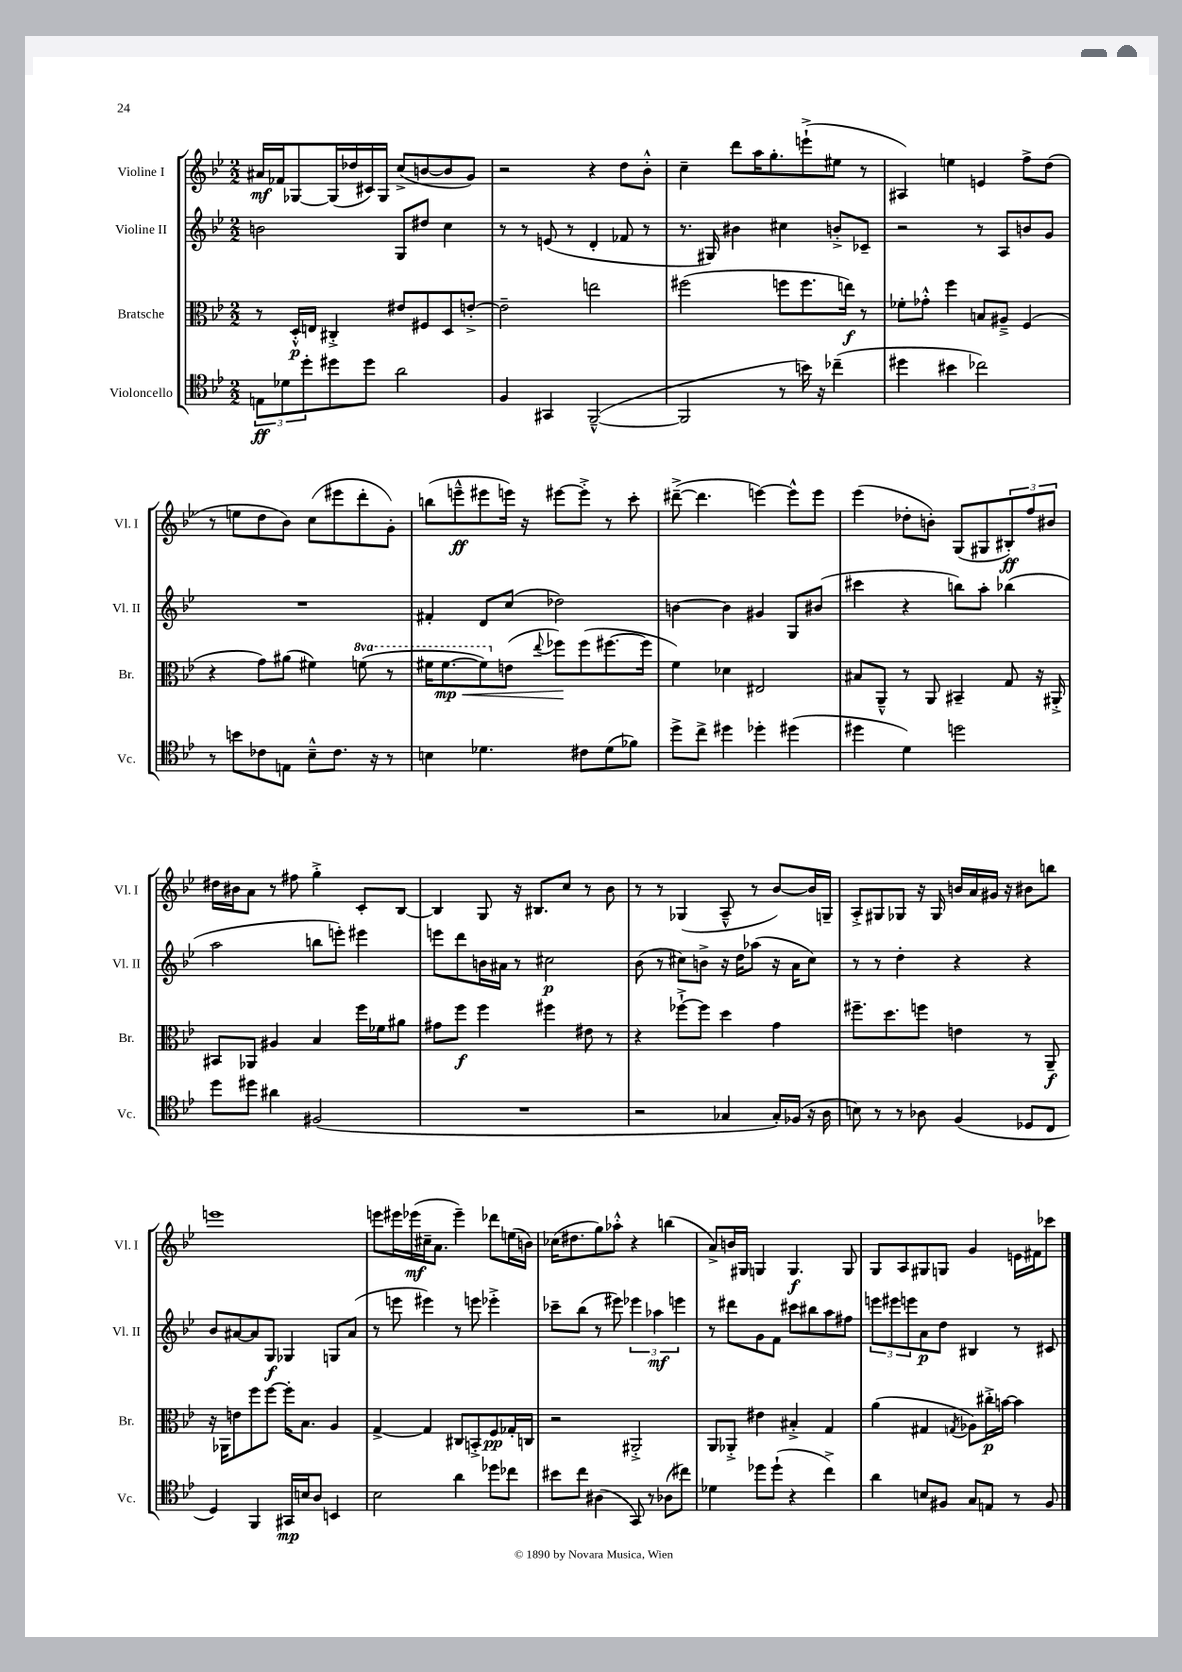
<<
\new StaffGroup <<
\new Staff = "s0" \with { instrumentName = "Violine I" shortInstrumentName = "Vl. I" } {
    \clef treble \key bes \major \numericTimeSignature \time 2/2
    ais'16\mf fes'16 ges8~ ges16( des''16 cis'16) ges16 c''8->( b'8~ b'8 g'8) |
    r2 r4 d''8 bes'8-.-^ |
    c''4-- d'''8 a''16 g''8.-. e'''8-!->( eis''8 r8 |
    ais4) e''4 e'4 f''8-> d''8( |
    r8 e''8 d''8 bes'8) c''8( eis'''8 d'''8-. g'8-.) |
    b''8( e'''8---^\ff eis'''8 e'''16) r16 eis'''8~ eis'''8-.-> r8 c'''8-. |
    dis'''8~--->( dis'''4. e'''4~) e'''8-^ e'''8 |
    ees'''4( des''8-. b'8-.) g8( gis8 \tuplet 3/2 { bis8-.\ff) f''8 bis'8 } |
    dis''16 bis'16 a'8 r8 fis''8 g''4-.-> c'8-. bes8~ |
    bes4 g8 r16 bis8. c''8 r8 bes'8 |
    r8 r8 ges4( a8---^ r8 bes'8~) bes'16 g16-- |
    a8-.-> gis8 ges8 r16 ges16 b'16 a'16 gis'16 r16 bis'8 b''8 |
    e'''1 |
    e'''8 eis'''16 ees'''16\mf( cis''16-- a'8. ees'''4--) des'''8 e''16( b'16) |
    ces''16( dis''8. g''8) aes''8-.-^ r4 b''4( |
    a'8->) b'16 gis16 g4 g4.\f g8 |
    g8 a8 gis8 g8 g'4 e'16 fis'16 ces'''8 \bar "|." |
}
\new Staff = "s1" \with { instrumentName = "Violine II" shortInstrumentName = "Vl. II" } {
    \clef treble \key bes \major \numericTimeSignature \time 2/2
    b'2 g8 dis''8 c''4 |
    r8 r8 e'8( r8 d'4-. fes'8 r8 |
    r8. gis16) bis'4 cis''4 b'8-.-> ces'8-- |
    r2 r8 a8 b'8 g'8 |
    R1 |
    fis'4-. d'8 c''8( des''2) |
    b'4~ b'4 gis'4 g8 bis'8( |
    cis'''4 r4 b''8) a''8-. bes''4( |
    a''2 b''8 e'''8-.) eis'''4 |
    e'''8 d'''8 b'16 ais'16 r8 cis''2\p |
    bes'8( r8 cis''8) b'8-> r16 d''16 aes''8( r16 a'16 cis''8) |
    r8 r8 d''4-. r4 r4 |
    bes'8 ais'8~ ais'8 g8\f ges4 g8 ais'8( |
    r8 e'''8 eis'''4) r8 e'''8 ees'''4-.-> |
    ces'''8-- bes''8( r8 eis'''8) \tuplet 3/2 { ees'''4 aes''4\mf e'''4 } |
    r8 dis'''8 g'8 f'8 cis'''8 bis''8 a''8 fis''8 |
    \tuplet 3/2 { e'''8 eis'''8 e'''8 } a'8\p d''8 bis4 r8 cis'8 \bar "|." |
}
\new Staff = "s2" \with { instrumentName = "Bratsche" shortInstrumentName = "Br." } {
    \clef alto \key bes \major \numericTimeSignature \time 2/2 \set Staff.ottavationMarkups = #ottavation-simple-ordinals
    r8 d16-.-^\p e16 cis4-.-> eis'8 fis8 d8 e'8~-.-> |
    e'2-- e''2 |
    fis''2( f''8 f''8. e''16\f) r8 |
    fes'8-. ges'8-.-^ f''4 b8 ais8---> f4( |
    r4 g'8) ais'8( fis'4) \ottava #1 f''!8( r8 |
    fis''16 fis''8.~\mp\< fis''8) \ottava #0 e'8( \appoggiatura { ees''8 } fes''8\!) fes''8( fis''8.~ fis''16 |
    f'4) des'4 eis2 |
    bis8 a,8---^ r8 a,8 bis,4-- g8 r16 ais,16-.-> |
    bis,8 aes,8 ais4 bes4 f''16 fes'16 ais'8 |
    gis'8 f''8\f f''4 fis''4 eis'8 r8 |
    r4 fes''8~-!-> fes''8 d''4 g'4 |
    fis''8.-- d''8. f''8 e'4 r8 a,8--\f |
    r16 aes,16 e'8 f''8 f''8~ f''16-. bes8. a4 |
    g4~-> g4 cis8 b,8-.-> f8\pp ges16-. c16 |
    r2 ais,2-.-> |
    a,8 aes,8-.-> eis'4 bis4-.-> g4 |
    a'4( gis4 \acciaccatura { g8 } aes8) cis''16-.->\p b'16~ b'4 \bar "|." |
}
\new Staff = "s3" \with { instrumentName = "Violoncello" shortInstrumentName = "Vc." } {
    \clef tenor \key bes \major \numericTimeSignature \time 2/2
    \tuplet 3/2 { e8\ff des'8 d''8-. } dis''8 dis''8 a'2 |
    f4 gis,4 f,2~---^( |
    f,2 r8 b'16) r16 ces''4--( |
    dis''4 bis'4 ces''2) |
    r8 b'8 ces'8 e8 bes8---^ ces'8. r16 r8 |
    b4 des'4. cis'8 des'8( fes'8) |
    d''8-> c''8-> dis''4 des''4-. dis''4( |
    dis''4 d'4) d''2 |
    d''8 dis''8 ais'4 fis2( |
    R1 |
    r2 ges4 ges16-.) fes16( r16 a16 |
    b8) r8 r8 aes8 f4( des8 c8 |
    d4) f,4 gis,16\mp b16 a8 b,4 |
    bes2 a'4 des''8 ces''8 |
    bis'8 c''8 ais4( g,8) r8 aes8( cis''8) |
    des'4 des''8 des''8-!( r4 c''4->) |
    a'4 b8 fis8 g8 e8 r8 fis8 \bar "|." |
}
>>
>>
\layout { \context { \Score \remove "Bar_number_engraver" } }
